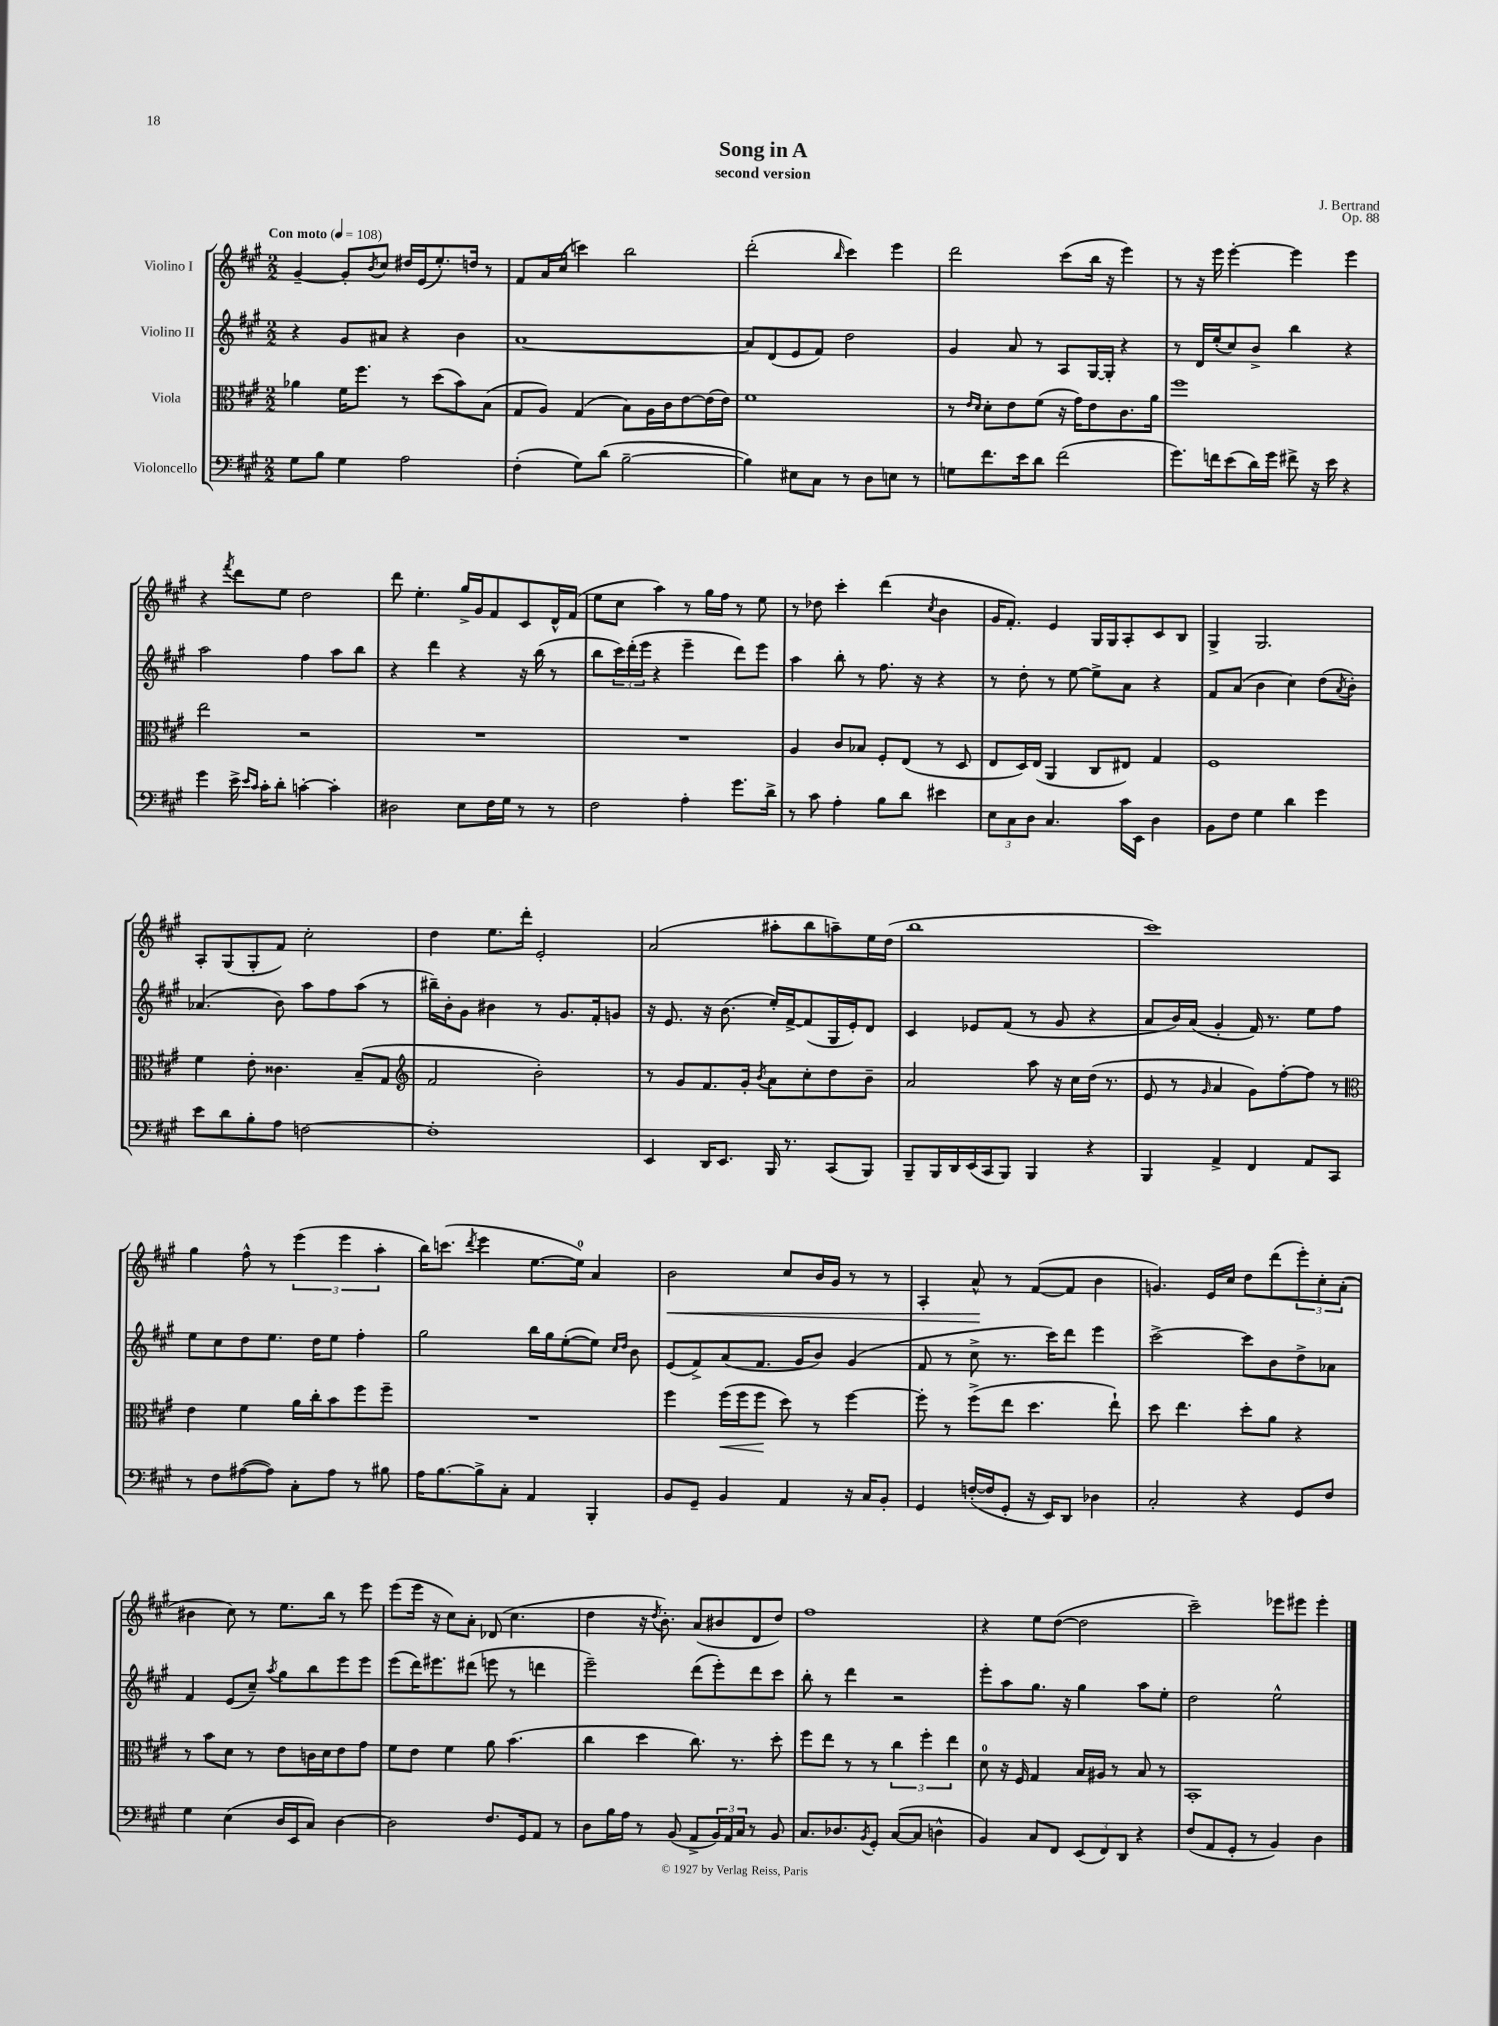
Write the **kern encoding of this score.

**kern	**kern	**dynam	**kern	**kern	**dynam
*part4	*part3	*part3	*part2	*part1	*part1
*staff4	*staff3	*staff3	*staff2	*staff1	*staff1
*I"Violoncello	*I"Viola	*	*I"Violino II	*I"Violino I	*
*clefF4	*clefC3	*	*clefG2	*clefG2	*
*k[f#c#g#]	*k[f#c#g#]	*	*k[f#c#g#]	*k[f#c#g#]	*
*M2/2	*M2/2	*	*M2/2	*M2/2	*
*MM108	*MM108	*	*MM108	*MM108	*
=1	=1	=1	=1	=1	=1
!	!	!	!	!LO:TX:a:B:t=Con moto	!
8G#\L	4a-X\	.	4r	[4g#~/	.
8B\J	.	.	.	.	.
4G#\	16f#\KL	.	8g#/L	8g#'/L]	.
.	8.ff#\J	.	.	.	.
.	.	.	.	8qb/	.
.	.	.	8a#X/J	8cc#/J	.
2A\	8r	.	4r	16dd#X/LL	.
.	.	.	.	(16e/J	.
.	(8dd\L	.	.	8.ee'/)	.
.	8b\)	.	4b\	.	.
.	.	.	.	16ddn/Jk	.
.	(8B\J	.	.	8r	.
=2	=2	=2	=2	=2	=2
(4F#'\	8G#/L	.	[1a	8f#/L	.
.	8A/J)	.	.	16a/L	.
.	.	.	.	(16cc#/JJ	.
8G#\L)	(4G#/	.	.	4cccn\)	.
(8d\J	.	.	.	.	.
[2B~\	8B\L)	.	.	2bb\	.
.	16A\L	.	.	.	.
.	16c#\J	.	.	.	.
.	[8e\	.	.	.	.
.	(16e\L]	.	.	.	.
.	16e\JJ)	.	.	.	.
=3	=3	=3	=3	=3	=3
4B\])	1f#	.	8a/L]	(2ddd'\	.
.	.	.	(8d/	.	.
8E#X\L	.	.	8e/	.	.
8C#\J	.	.	8f#/J)	.	.
.	.	.	.	16qqbb/	.
8r	.	.	2dd\	4ccc#\)	.
8D\L	.	.	.	.	.
8En\J	.	.	.	4eee\	.
8r	.	.	.	.	.
=4	=4	=4	=4	=4	=4
8Gn\L	8r	.	4g#/	2ddd\	.
.	16qqe/LL	.	.	.	.
.	16qqd/JJ	.	.	.	.
8.f#\	8d'\L	.	.	.	.
.	8e\	.	8a/	.	.
16e\k	.	.	.	.	.
8d\J	(8f#\J	.	8r	.	.
(2f#\	16r	.	8A/L	(8ccc#\L	.
.	16g#\KL)	.	.	.	.
.	8e\	.	[16G#/L	16bb\Jk	.
.	.	.	16G#'/JJ]	16r	.
.	8.c#\	.	4r	4eee\)	.
.	16a\Jk	.	.	.	.
=5	=5	=5	=5	=5	=5
8.g#\L)	1ff#	.	8r	8r	.
.	.	.	16d/LL	16r	.
16fn\k	.	.	(16ee'/J	16eee\	.
(8e\	.	.	8cc#/)	[4eee'\	.
16d\L)	.	.	8b^/J	.	.
16g#\JJ	.	.	.	.	.
8f#X^\	.	.	4bb\	4eee\]	.
16r	.	.	.	.	.
16e\	.	.	.	.	.
4r	.	.	4r	4eee\	.
!!LO:LB:g=z
=6	=6	=6	=6	=6	=6
4g#\	2ee\	.	2aa\	4r	.
.	.	.	.	8qfff#/	.
16e^\	.	.	.	8ddd\L	.
16qqe/LL	.	.	.	.	.
16qqc#/JJ	.	.	.	.	.
16c#'\KL	.	.	.	.	.
8d'\J	.	.	.	8ee\J	.
[4cn'\	2r	.	4ff#\	2dd\	.
4c'\]	.	.	8aa\L	.	.
.	.	.	8bb\J	.	.
=7	=7	=7	=7	=7	=7
2D#X\	1r	.	4r	8ddd\	.
.	.	.	.	4.ee'\	.
.	.	.	4ddd\	.	.
8E\L	.	.	4r	16gg#^/LL	.
.	.	.	.	16g#/J	.
16F#\L	.	.	.	8f#/	.
16G#\JJ	.	.	.	.	.
8r	.	.	16r	8c#/	.
.	.	.	(16bb\	.	.
8r	.	.	8r	16d^^/L	.
.	.	.	.	(16f#/JJ	.
=8	=8	=8	=8	=8	=8
2F#\	1r	.	8bb\L	8ee\L	.
.	.	.	24ccc#\L)	8cc#\J	.
.	.	.	(24ddd'\	.	.
.	.	.	24eee\JJ	.	.
.	.	.	4r	4aa\)	.
4A'\	.	.	4eee~\	8r	.
.	.	.	.	16gg#\LL	.
.	.	.	.	16ff#\JJ	.
8.g#\L	.	.	8ddd\L)	8r	.
.	.	.	8eee\J	8ee\	.
16d^\Jk	.	.	.	.	.
=9	=9	=9	=9	=9	=9
8r	4A/	.	4aa\	8r	.
8c#\	.	.	.	8dd-X\	.
4A'\	8c#/L	.	8bb'\	4ccc#'\	.
.	8B-X/J	.	8r	.	.
8B\L	8F#'/L	.	8.ff#\	(4ddd\	.
8d\J	(8E/J	.	.	.	.
.	.	.	16r	.	.
.	.	.	.	8qcc#/	.
4e#X\	8r	.	4r	4b\	.
.	8D/	.	.	.	.
=10	=10	=10	=10	=10	=10
12E\L	8E/L	.	8r	16g#/KL	.
.	.	.	.	8.f#'/J)	.
12C#\	.	.	.	.	.
.	16D/L)	.	8dd'\	.	.
12D\J	.	.	.	.	.
.	(16E/JJ	.	.	.	.
4.C#/	4AA/	.	8r	4e/	.
.	.	.	[8ee\	.	.
.	8C#/L	.	8ee^\L]	16G#/LL	.
.	.	.	.	16G#/J	.
16c#\LL	8E#X/J)	.	8a\J	8A'/	.
16EE\JJ	.	.	.	.	.
4D\	4G#/	.	4r	8c#/	.
.	.	.	.	8B/J	.
=11	=11	=11	=11	=11	=11
8BB\L	1F#	.	8f#/L	4G#^/	.
8F#\J	.	.	(8a/J	.	.
4G#\	.	.	4b\	2.G#/	.
4d\	.	.	4cc#\)	.	.
4g#\	.	.	(8dd\L	.	.
.	.	.	8qa/	.	.
.	.	.	8b'\J)	.	.
!!LO:LB:g=z
=12	=12	=12	=12	=12	=12
8e\L	4f#\	.	(4.a-X/	8A'/L	.
8d\	.	.	.	(8G#/	.
8B'\	8e'\	.	.	8G#'/	.
8A\J	4.c##X\	.	8b\)	8f#/J)	.
[2Fn\	.	.	8aa\L	2cc#'\	.
.	.	.	8ff#\	.	.
.	(8B~/L	.	(8aa\J	.	.
.	8G#/J	.	8r	.	.
=13	=13	=13	=13	=13	=13
*	*clefG2	*	*	*	*
1F']	2f#/	.	16bb#X~\LL)	4dd\	.
.	.	.	16b'\J	.	.
.	.	.	8g#\J	.	.
.	.	.	4b#X\	8.ee\L	.
.	.	.	.	16ddd'\Jk	.
.	2b'\)	.	8r	2e'/	.
.	.	.	8.g#/L	.	.
.	.	.	16f#'/k	.	.
.	.	.	8gn/J	.	.
=14	=14	=14	=14	=14	=14
4EE/	8r	.	16r	(2a/	.
.	.	.	8.e/	.	.
.	8g#/L	.	.	.	.
16DD/KL	8.f#/	.	16r	.	.
8.EE/J	.	.	(8.b\	.	.
.	16g#'/Jk	.	.	.	.
.	8qb/	.	.	.	.
16BBB/	8a\L	.	16ee'/LL)	8aa#X'\L	.
8.r	.	.	[16f#^/J	.	.
.	8cc#'\	.	(8f#/]	8bb\	.
(8CC#/L	8dd\	.	16G#/L	8aan~\)	.
.	.	.	16e'/J)	.	.
8BBB/J)	8b~\J	.	8d/J	16ee\L	.
.	.	.	.	(16dd\JJ	.
=15	=15	=15	=15	=15	=15
8BBB~/L	2a/	.	4c#/	1bb	.
16BBB/L	.	.	.	.	.
16DD/	.	.	.	.	.
(16EE/	.	.	8e-X/L	.	.
16CC#/J	.	.	.	.	.
8BBB/J)	.	.	(8f#/J	.	.
4BBB/	8aa\	.	8r	.	.
.	16r	.	8g#/	.	.
.	16cc#\LL	.	.	.	.
4r	(16dd\JJ	.	4r	.	.
.	8.r	.	.	.	.
=16	=16	=16	=16	=16	=16
4BBB/	8e/	.	8a/L	1ccc#)	.
.	8r	.	16b/L)	.	.
.	.	.	(16a/JJ	.	.
.	16qqg#/	.	.	.	.
4AA^/	4a/	.	4g#'/	.	.
4FF#/	8g#\L)	.	16f#/)	.	.
.	.	.	8.r	.	.
.	[8ff#'\	.	.	.	.
8AA/L	8ff#\J]	.	8ee\L	.	.
8CC#/J	8r	.	8ff#\J	.	.
!!LO:LB:g=z
=17	=17	=17	=17	=17	=17
*	*clefC3	*	*	*	*
8r	4e\	.	8ee\L	4gg#\	.
8F#\L	.	.	8cc#\	.	.
([8A#X\	4f#\	.	8dd\	8ff#^^\	.
8A#\J])	.	.	8.ee\J	8r	.
8C#'\L	16a\LL	.	.	(6eee\	.
.	16cc#'\J	.	16dd\KL	.	.
8A#\J	8b\	.	8ee\J	.	.
.	.	.	.	6eee\	.
8r	8ff#\	.	4ff#'\	.	.
.	.	.	.	6aa'\	.
8B#X\	8ff#~\J	.	.	.	.
=18	=18	=18	=18	=18	=18
16A\KL	1r	.	2gg#\	16bb\KL)	.
[8.B\	.	.	.	(8.cccn\J	.
.	.	.	.	8qddd/	.
8B^\]	.	.	.	4eee\	.
8C#'\J	.	.	.	.	.
4AA/	.	.	16bb\LL	[8.ee\L	.
.	.	.	16gg#\J	.	.
.	.	.	([8ee'\	.	.
.	.	.	.	16ee\Jk])	.
4BBB'/	.	.	8ee\J])	4a/	.
.	.	.	16qqcc#/LL	.	.
.	.	.	16qqdd/JJ	.	.
.	.	.	8b\	.	.
=19	=19	=19	=19	=19	=19
!	!	!	!	!	!LO:HP:b
8BB/L	4ff#\	.	(8e/L	2b\	<
8GG#~/J	.	.	8f#^/)	.	.
!	!	!LO:HP:b	!	!	!
4BB/	(16ff#\LL	<	(8a/	.	.
.	16ff#\J	.	.	.	.
.	8ff#\J	.	8.f#/J	.	.
4AA/	8dd\)	[	.	8cc#/L	.
.	.	.	16g#/KL	.	.
.	8r	.	8b/J)	16b/L	.
.	.	.	.	16g#/JJ	.
16r	[4ff#\	.	(4g#/	8r	.
16C#/KL	.	.	.	.	.
8BB'/J	.	.	.	8r	.
=20	=20	=20	=20	=20	=20
4GG#/	8ff#'\]	.	8f#/	4A'/	.
.	8r	.	8r	.	.
([16Fn'/LL	(8ff#^\L	.	8cc#^\	8a^^/	.
16F/J]	.	.	.	.	.
8GG#'/J	8ee\J	.	8.r	8r	[
16r	4.dd\	.	.	([8f#/L	.
16EE/KL)	.	.	16ccc#\KL)	.	.
8DD/J	.	.	8ddd\J	8f#/J]	.
4D-X\	.	.	4eee\	4b\	.
.	8ee`\)	.	.	.	.
=21	=21	=21	=21	=21	=21
2C#'/	8dd\	.	[2ccc#^\	4.gn/)	.
.	4.ee\	.	.	.	.
.	.	.	.	16e/LL	.
.	.	.	.	16cc#/JJ	.
4r	8dd'\L	.	8ccc#\L]	8dd\L	.
.	8a\J	.	8b\	(8ddd\	.
8GG#/L	4r	.	8dd^\	12eee'\)	.
.	.	.	.	12cc#'\	.
8F#/J	.	.	8a-X\J	.	.
.	.	.	.	(12a'\J	.
!!LO:LB:g=z
=22	=22	=22	=22	=22	=22
4G#\	8r	.	4f#/	4b#X\	.
.	8b\L	.	.	.	.
(4E\	8d\J	.	(8e/L	8cc#\)	.
.	8r	.	8cc#~/J)	8r	.
.	.	.	8qaa/	.	.
16D/LL	8e\L	.	8gg#\L	8.ee\L	.
16EE/J	.	.	.	.	.
8C#/J)	16cn\L	.	8bb\	.	.
.	16d\J	.	.	16bb\Jk	.
[4D\	8e\	.	8eee\	8r	.
.	8g#\J	.	8eee\J	8eee\	.
=23	=23	=23	=23	=23	=23
2D\]	8f#\L	.	(8eee\L	(8eee\L	.
.	8e\J	.	16ddd\K)	16eee\Jk	.
.	.	.	8.eee#X\	16r	.
.	4f#\	.	.	8cc#\L)	.
.	.	.	(8ddd#X\J	8a'\J	.
8.F#/L	8a\	.	8eeen\	(8d-X/	.
.	(4.b\	.	8r	4.cc#\	.
16GG#/k	.	.	.	.	.
8AA/J	.	.	4dddn\	.	.
8r	.	.	.	.	.
=24	=24	=24	=24	=24	=24
8D\L	4cc#\	.	2eee~\)	4dd\	.
16B\L	.	.	.	.	.
16A\JJ	.	.	.	.	.
8r	4dd\	.	.	16r	.
.	.	.	.	8qdd/	.
.	.	.	.	8.b'\)	.
(8BB/	.	.	.	.	.
8AA^/L	8.cc#\)	.	(8ddd\L	(8a/L	.
24BB/L)	.	.	8eee'\)	8b#X/	.
24AA/	.	.	.	.	.
.	8.r	.	.	.	.
24C#/JJ	.	.	.	.	.
8r	.	.	8ddd\	8d/	.
8BB/	8dd'\	.	8ccc#\J	8dd/J)	.
=25	=25	=25	=25	=25	=25
8.C#/L	8ff#\L	.	8bb'\	1ff#	.
.	8ee\J	.	8r	.	.
8.D-X/	.	.	.	.	.
.	8r	.	4ddd\	.	.
8qBB/	.	.	.	.	.
8GG#'/J	8r	.	.	.	.
([8C#/L	6cc#\	.	2r	.	.
8C#/J]	.	.	.	.	.
.	6ff#'\	.	.	.	.
4Dn^^\	.	.	.	.	.
.	6ee\	.	.	.	.
=26	=26	=26	=26	=26	=26
4BB/)	8d\	.	8eee'\L	4r	.
.	16r	.	8aa\	.	.
.	16F#/	.	.	.	.
8C#/L	4G#/	.	8.gg#\J	8ee\L	.
8FF#/J	.	.	.	([8dd\J	.
.	.	.	16r	.	.
(12EE/L	16B/LL	.	4gg#\	2dd\]	.
.	16A#X/JJ	.	.	.	.
12FF#/)	.	.	.	.	.
.	8r	.	.	.	.
12DD/J	.	.	.	.	.
4r	8B/	.	8aa\L	.	.
.	8r	.	8ee'\J	.	.
=27	=27	=27	=27	=27	=27
(8F#/L	1BB'	.	2dd\	2ccc#~\)	.
8AA/	.	.	.	.	.
8GG#'/J	.	.	.	.	.
8r	.	.	.	.	.
4BB/)	.	.	2ee^^\	8eee-X\L	.
.	.	.	.	8eee#X\J	.
4D\	.	.	.	4eee#'\	.
==	==	==	==	==	==
*-	*-	*-	*-	*-	*-
